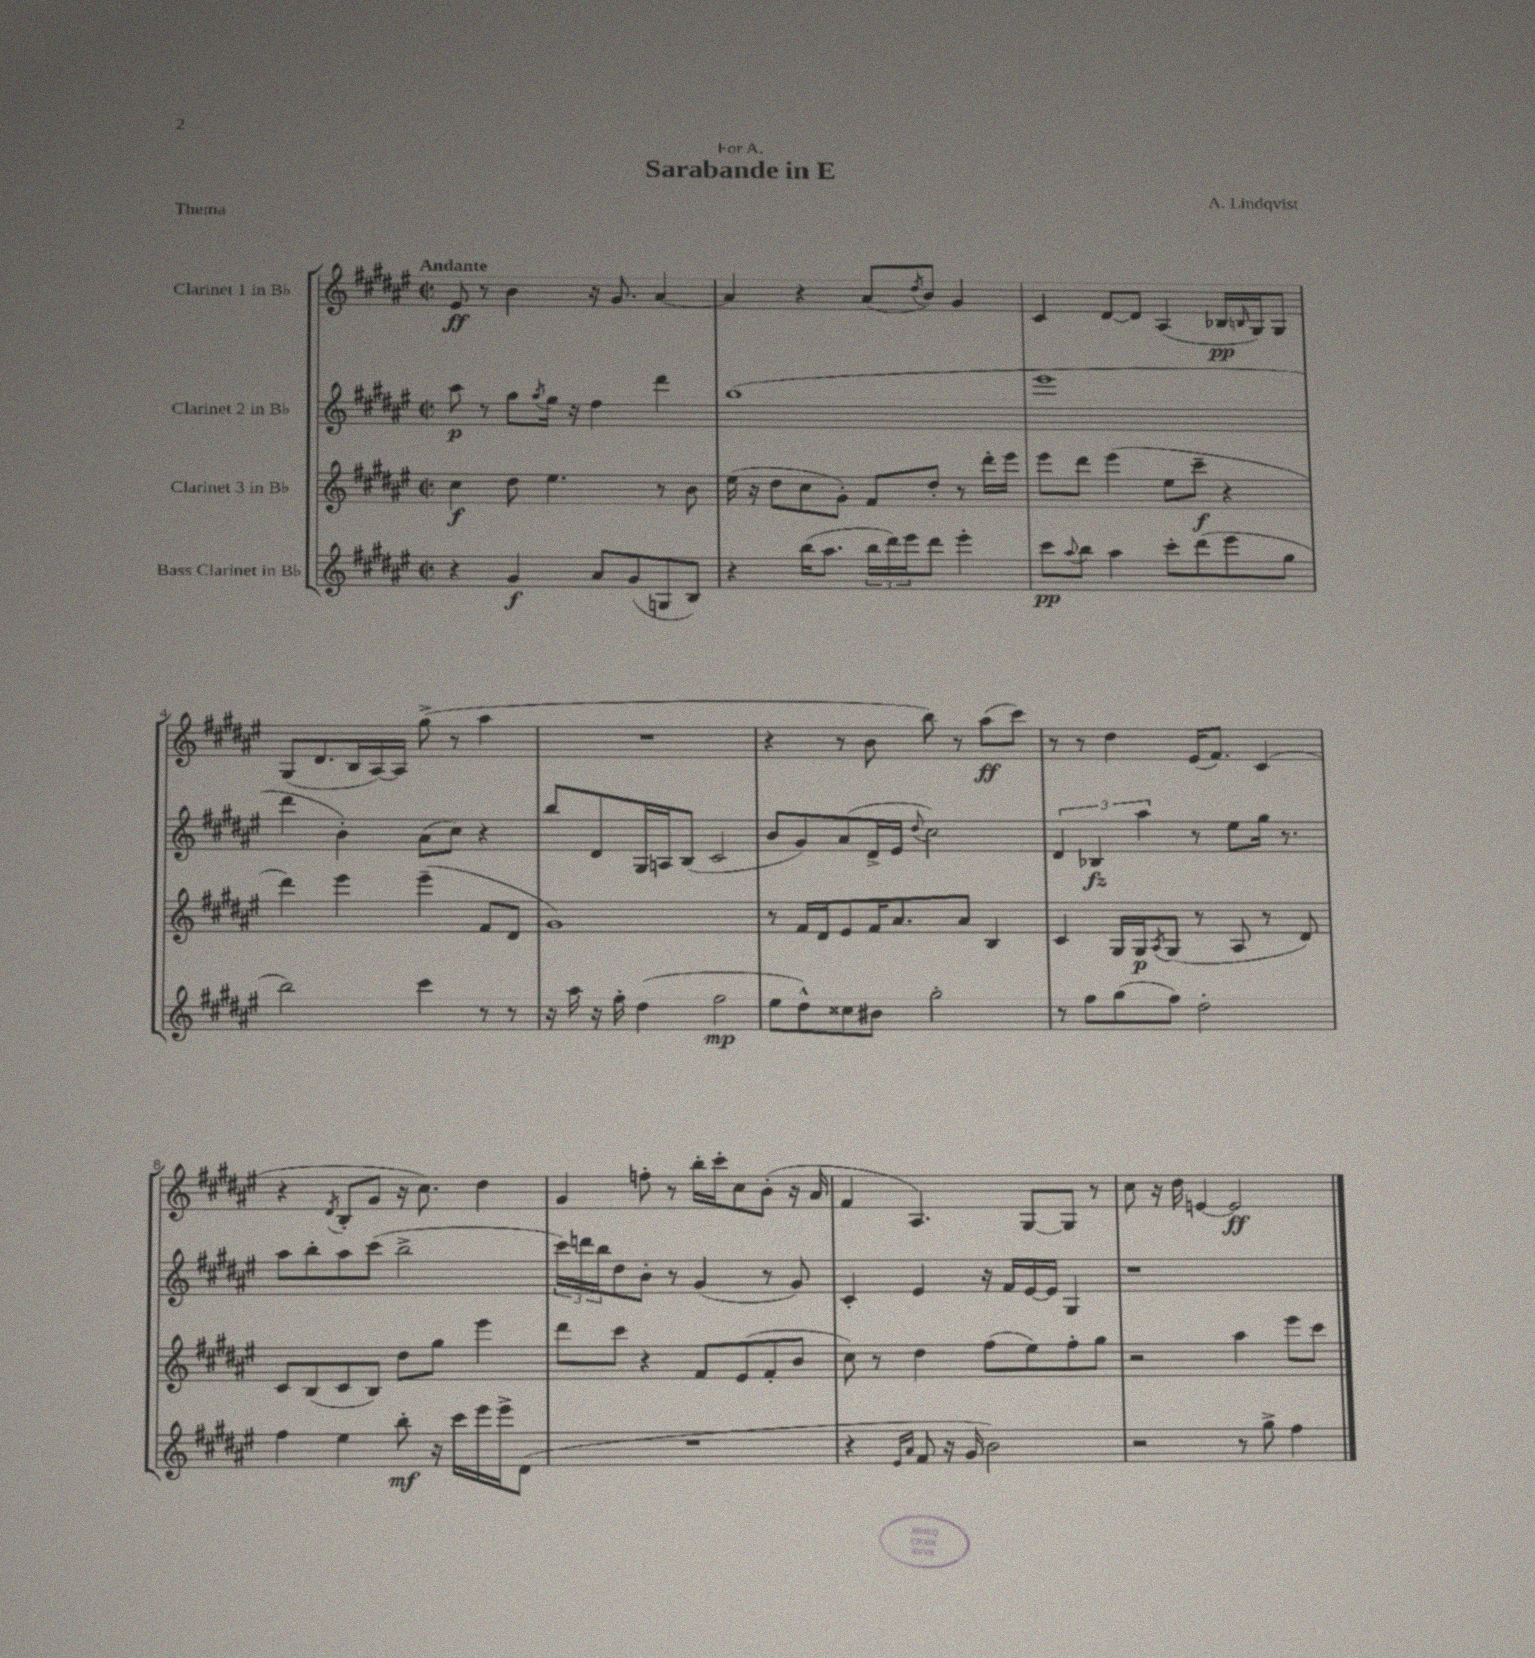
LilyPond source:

\header { title = "Sarabande in E" composer = "A. Lindqvist" dedication = "For A." piece = "Thema" }
<<
\new StaffGroup <<
\new Staff = "s0" \with { instrumentName = "Clarinet 1 in Bb" } {
    \clef treble \key fis \major \defaultTimeSignature \time 2/2 \tempo "Andante"
    eis'8\ff r8 b'4 r16 gis'8. ais'4~ |
    ais'4 r4 ais'8( \acciaccatura { dis''8 } b'8) gis'4 |
    cis'4 dis'8~ dis'8 ais4( bes16\pp \grace { b16 } gis16) gis8 |
    gis8( dis'8. b16 ais16~) ais16 gis''8->( r8 ais''4 |
    R1 |
    r4 r8 b'8 b''8) r8 ais''8\ff( cis'''8) |
    r8 r8 dis''4 eis'16( fis'8.) cis'4( |
    r4 \acciaccatura { dis'8 } b8-. gis'8 r16 cis''8.) dis''4 |
    gis'4 f''8-. r8 b''16-. cis'''16-. cis''8 b'8-.( r16 ais'16 |
    fis'4 ais4.) gis8~ gis8 r8 |
    cis''8 r16 dis''16 e'4~ e'2\ff \bar "|." |
}
\new Staff = "s1" \with { instrumentName = "Clarinet 2 in Bb" } {
    \clef treble \key fis \major \defaultTimeSignature \time 2/2
    ais''8\p r8 fis''8 \acciaccatura { fis''8 } eis''16 r16 dis''4 dis'''4 |
    gis''1( |
    eis'''1 |
    dis'''4 b'4-.) ais'8( cis''8) r4 |
    b''8 dis'8 gis16 a16 b8( cis'2 |
    b'8 gis'8) ais'8( dis'16-> eis'16 \appoggiatura { dis''8 } cis''2) |
    \tuplet 3/2 { dis'4 bes4\fz ais''4 } r8 eis''8 gis''16 r8. |
    ais''8 b''8-. ais''8 cis'''8( b''2-> |
    \tuplet 3/2 { cis'''16) d'''16 b''16 } dis''8 b'8-. r8 gis'4( r8 gis'8) |
    cis'4-. eis'4 r16 fis'16 eis'16~ eis'16 gis4 |
    r1 \bar "|." |
}
\new Staff = "s2" \with { instrumentName = "Clarinet 3 in Bb" } {
    \clef treble \key fis \major \defaultTimeSignature \time 2/2
    cis''4\f dis''8 eis''4. r8 b'8 |
    eis''16( r16 dis''8 cis''8 gis'8-.) fis'8 dis''8-. r8 dis'''16-. eis'''16 |
    eis'''8 dis'''8 eis'''4( eis''8 cis'''8--\f r4 |
    dis'''4) eis'''4 eis'''4--( fis'8 dis'8 |
    gis'1) |
    r8 fis'16 dis'16 eis'8 fis'16 ais'8. ais'8 b4 |
    cis'4 gis16 gis16\p \acciaccatura { ais8 } gis8( r8 ais8 r8 dis'8) |
    cis'8 b8( cis'8 b8) dis''8 gis''8 eis'''4 |
    dis'''8 cis'''8 r4 fis'8 eis'8( fis'8-. b'8 |
    cis''8) r8 dis''4 fis''8( eis''8) fis''8-. gis''8 |
    r2 ais''4 eis'''8 cis'''8 \bar "|." |
}
\new Staff = "s3" \with { instrumentName = "Bass Clarinet in Bb" } {
    \clef treble \key fis \major \defaultTimeSignature \time 2/2
    r4 gis'4\f ais'8 gis'8( g8 b8) |
    r4 b''16( ais''8. \tuplet 3/2 { b''16 dis'''16) eis'''16 } dis'''8 eis'''4-. |
    cis'''8\pp \appoggiatura { ais''8 } b''8 ais''4 cis'''8-. dis'''8( eis'''8 gis''8 |
    b''2) cis'''4 r8 r8 |
    r16 ais''16 r16 fis''16-. dis''4( fis''2\mp |
    eis''8 dis''8-^) cisis''8 bis'8 gis''2-. |
    r8 fis''8 gis''8( fis''8) dis''2-. |
    fis''4 eis''4 b''8-.\mf r16 cis'''16 eis'''16 eis'''16-> dis'8( |
    R1 |
    r4 \grace { eis'16 ais'16 } fis'8 r16 gis'16 b'2) |
    r2 r8 gis''8-> fis''4 \bar "|." |
}
>>
>>
